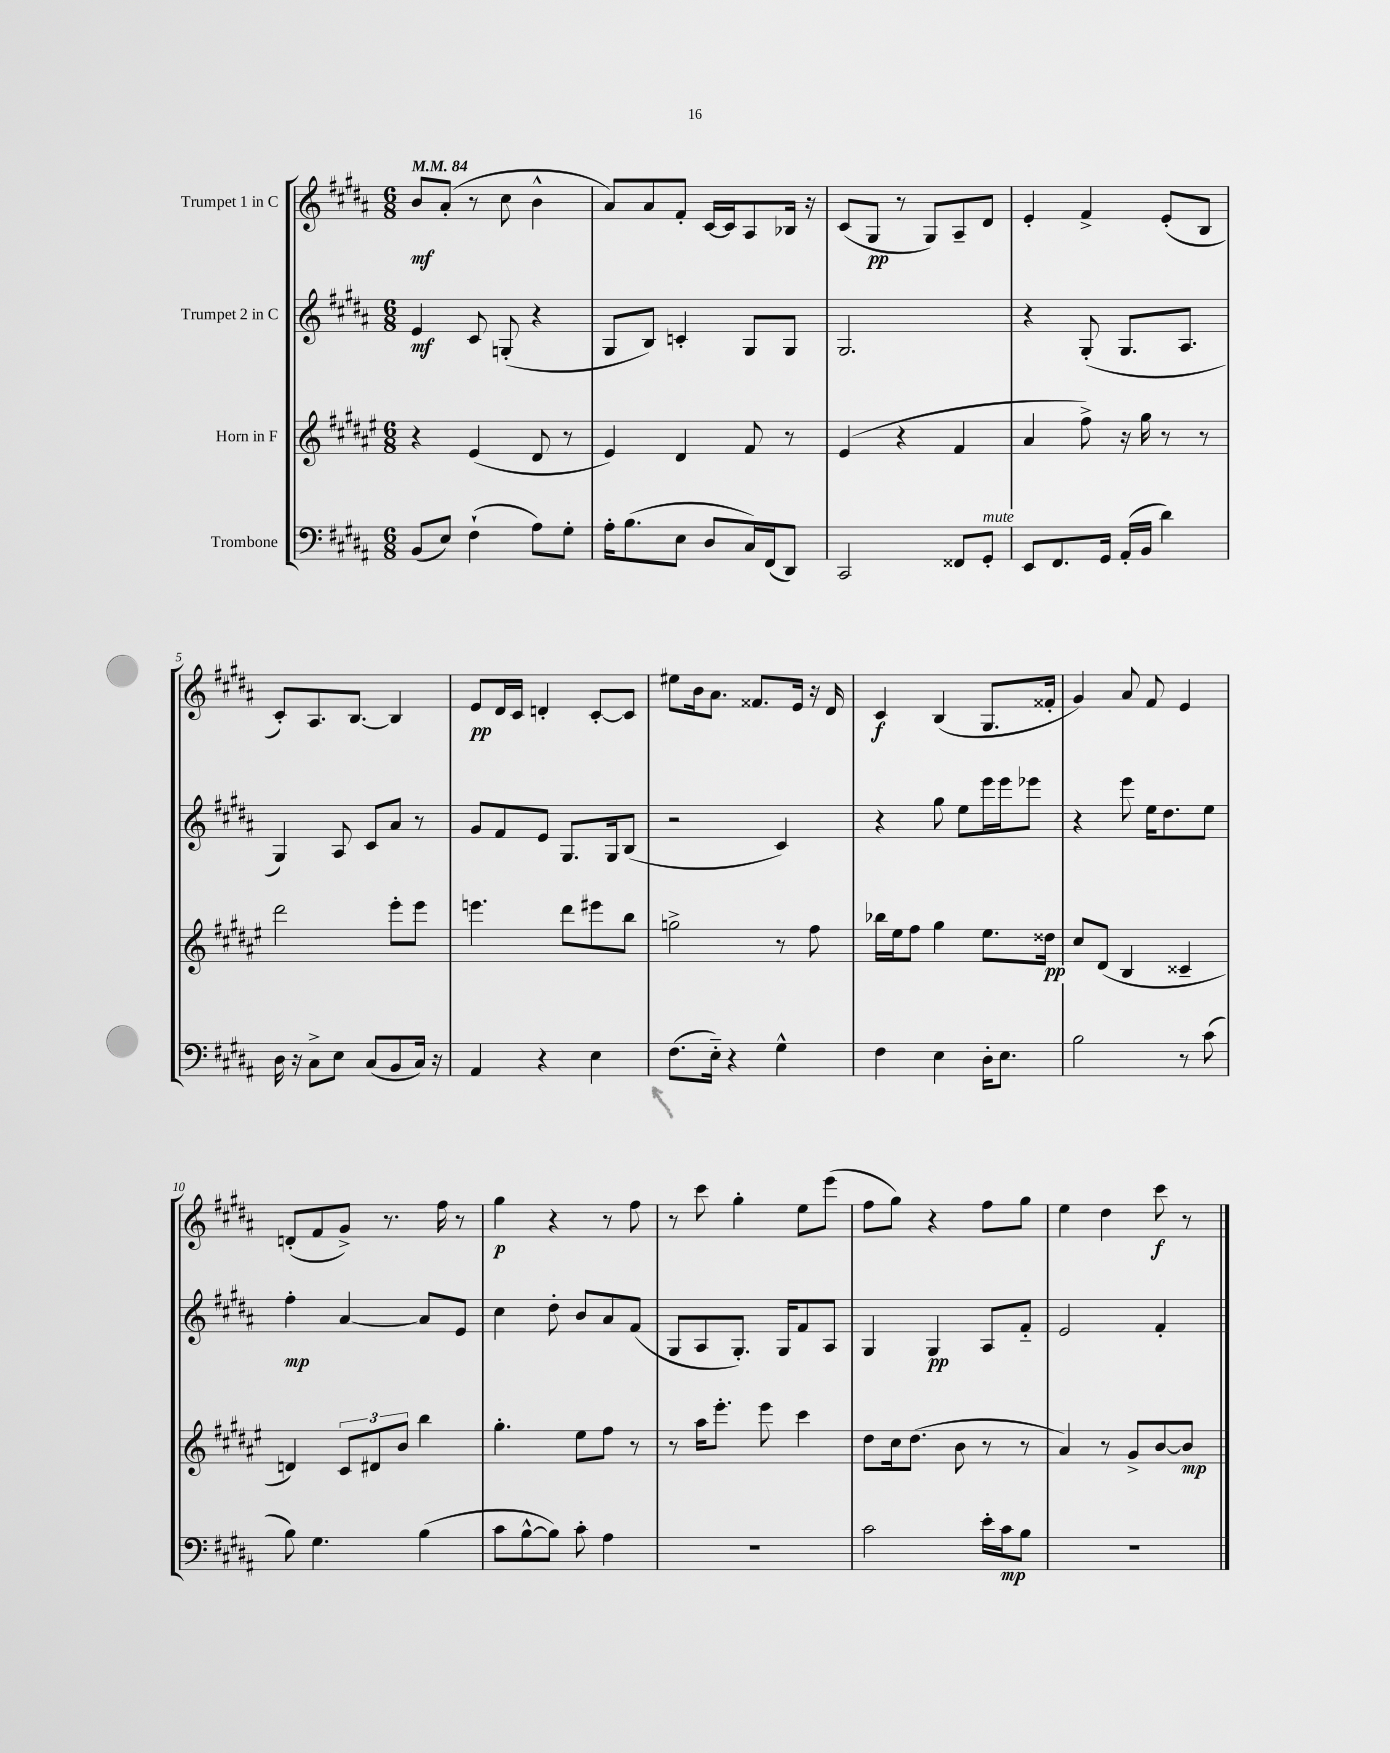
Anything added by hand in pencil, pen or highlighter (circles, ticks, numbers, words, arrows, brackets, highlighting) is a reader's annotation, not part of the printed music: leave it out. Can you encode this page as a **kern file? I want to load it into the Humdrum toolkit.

**kern	**dynam	**kern	**dynam	**kern	**dynam	**kern	**dynam
*part4	*part4	*part3	*part3	*part2	*part2	*part1	*part1
*staff4	*staff4	*staff3	*staff3	*staff2	*staff2	*staff1	*staff1
*I"Trombone	*	*I"Horn in F	*	*I"Trumpet 2 in C	*	*I"Trumpet 1 in C	*
*clefF4	*	*clefG2	*	*clefG2	*	*clefG2	*
*k[f#c#g#d#a#]	*	*k[f#c#g#d#a#e#]	*	*k[f#c#g#d#a#]	*	*k[f#c#g#d#a#]	*
*M6/8	*	*M6/8	*	*M6/8	*	*M6/8	*
*MM84	*	*MM84	*	*MM84	*	*MM84	*
=1	=1	=1	=1	=1	=1	=1	=1
(8BB/L	.	4r	.	4e/	mf	8b/L	mf
8E/J)	.	.	.	.	.	(8a#'/J	.
(4F#`\	.	(4e#/	.	8c#/	.	8r	.
.	.	.	.	(8Gn'/	.	8cc#\	.
8A#\L)	.	8d#/	.	4r	.	4b^^\	.
8G#'\J	.	8r	.	.	.	.	.
=2	=2	=2	=2	=2	=2	=2	=2
16A#'\KL	.	4e#/)	.	8G#/L	.	8a#/L)	.
(8.B\	.	.	.	.	.	.	.
.	.	.	.	8B/J)	.	8a#/	.
8E\J	.	4d#/	.	4cn'/	.	8f#'/J	.
8D#/L	.	.	.	.	.	[16c#/LL	.
.	.	.	.	.	.	16c#/J]	.
16C#/L)	.	8f#/	.	8G#/L	.	8A#/	.
(16FF#/J	.	.	.	.	.	.	.
8DD#/J)	.	8r	.	8G#/J	.	16B-X/Jk	.
.	.	.	.	.	.	16r	.
=3	=3	=3	=3	=3	=3	=3	=3
2CC#/	.	(4e#/	.	2.G#/	.	(8c#/L	.
.	.	.	.	.	.	8G#/J	pp
.	.	4r	.	.	.	8r	.
.	.	.	.	.	.	8G#/L)	.
8FF##X/L	.	4f#/	.	.	.	8A#~/	.
!LO:TX:a:i:t=mute	!	!	!	!	!	!	!
8GG#'/J	.	.	.	.	.	8d#/J	.
=4	=4	=4	=4	=4	=4	=4	=4
8EE/L	.	4a#/	.	4r	.	4e'/	.
8.FF#/	.	.	.	.	.	.	.
.	.	8ff#^\)	.	(8G#'/	.	4f#^/	.
16GG#/Jk	.	.	.	.	.	.	.
(16AA#'/LL	.	16r	.	8.G#/L	.	.	.
16BB/JJ	.	16gg#\	.	.	.	.	.
4d#\)	.	8r	.	.	.	(8e'/L	.
.	.	.	.	8.A#/J	.	.	.
.	.	8r	.	.	.	8B/J	.
!!LO:LB:g=z
=5	=5	=5	=5	=5	=5	=5	=5
16D#\	.	2ddd#\	.	4G#/)	.	8c#'/L)	.
16r	.	.	.	.	.	.	.
8C#^\L	.	.	.	.	.	8.A#/	.
8E\J	.	.	.	8A#/	.	.	.
.	.	.	.	.	.	[8.B/J	.
(8C#/L	.	.	.	8c#/L	.	.	.
8BB/	.	8eee#'\L	.	8a#/J	.	4B/]	.
16C#/Jk)	.	8eee#\J	.	8r	.	.	.
16r	.	.	.	.	.	.	.
=6	=6	=6	=6	=6	=6	=6	=6
4AA#/	.	4.eeen\	.	8g#/L	.	8e/L	pp
.	.	.	.	8f#/	.	16d#/L	.
.	.	.	.	.	.	16c#/JJ	.
4r	.	.	.	8e/J	.	4dn'/	.
.	.	8ddd#\L	.	8.G#/L	.	.	.
4E\	.	8eee#X\	.	.	.	[8c#'/L	.
.	.	.	.	16G#/k	.	.	.
.	.	8bb\J	.	(8B/J	.	8c#/J]	.
=7	=7	=7	=7	=7	=7	=7	=7
(8.F#\L	.	2ggn^\	.	2r	.	8ee#X\L	.
.	.	.	.	.	.	16b\k	.
16E\Jk)	.	.	.	.	.	8.a#\J	.
4r	.	.	.	.	.	.	.
.	.	.	.	.	.	8.f##X/L	.
4G#^^\	.	8r	.	4c#/)	.	.	.
.	.	.	.	.	.	16e/Jk	.
.	.	8ff#\	.	.	.	16r	.
.	.	.	.	.	.	16d#/	.
=8	=8	=8	=8	=8	=8	=8	=8
4F#\	.	16bb-X\LL	.	4r	.	4c#/	f
.	.	16ee#\J	.	.	.	.	.
.	.	8ff#\J	.	.	.	.	.
4E\	.	4gg#\	.	8gg#\	.	(4B/	.
.	.	.	.	8ee\L	.	.	.
16D#'\KL	.	8.ee#\L	.	16eee\L	.	8.G#/L	.
8.E\J	.	.	.	16eee\J	.	.	.
.	.	.	.	8eee-X\J	.	.	.
.	.	16dd##X\Jk	pp	.	.	16f##X'/Jk	.
=9	=9	=9	=9	=9	=9	=9	=9
2B\	.	8cc#/L	.	4r	.	4g#/)	.
.	.	(8d#/J	.	.	.	.	.
.	.	4B/	.	8eee\	.	8a#/	.
.	.	.	.	16ee\KL	.	8f#/	.
.	.	.	.	8.dd#\	.	.	.
8r	.	4c##X~/	.	.	.	4e/	.
(8c#\	.	.	.	8ee\J	.	.	.
!!LO:LB:g=z
=10	=10	=10	=10	=10	=10	=10	=10
8B\)	.	4dn/)	.	4ff#'\	mp	(8dn'/L	.
4.G#\	.	.	.	.	.	8f#/	.
.	.	12c#/L	.	[4a#/	.	8g#^/J)	.
.	.	12d#X/	.	.	.	.	.
.	.	.	.	.	.	8.r	.
.	.	12b/J	.	.	.	.	.
(4B\	.	4bb\	.	8a#/L]	.	.	.
.	.	.	.	.	.	16ff#\	.
.	.	.	.	8e/J	.	8r	.
=11	=11	=11	=11	=11	=11	=11	=11
8c#\L	.	4.gg#'\	.	4cc#\	.	4gg#\	p
[8B^^\	.	.	.	.	.	.	.
8B\J])	.	.	.	8dd#'\	.	4r	.
8c#'\	.	8ee#\L	.	8b/L	.	.	.
4A#\	.	8ff#\J	.	8a#/	.	8r	.
.	.	8r	.	(8f#/J	.	8ff#\	.
=12	=12	=12	=12	=12	=12	=12	=12
2.r	.	8r	.	8G#/L	.	8r	.
.	.	16aa#\KL	.	8A#/	.	8ccc#\	.
.	.	8.eee#'\J	.	.	.	.	.
.	.	.	.	8.G#'/J)	.	4gg#'\	.
.	.	8eee#\	.	.	.	.	.
.	.	.	.	16G#/KL	.	.	.
.	.	4ccc#\	.	8f#/	.	8ee\L	.
.	.	.	.	8A#/J	.	(8eee\J	.
=13	=13	=13	=13	=13	=13	=13	=13
2c#\	.	8dd#\L	.	4G#/	.	8ff#\L	.
.	.	16cc#\k	.	.	.	8gg#\J)	.
.	.	(8.dd#\J	.	.	.	.	.
.	.	.	.	4G#/	pp	4r	.
.	.	8b\	.	.	.	.	.
16e'\LL	.	8r	.	8A#/L	.	8ff#\L	.
16c#\J	mp	.	.	.	.	.	.
8B\J	.	8r	.	8f#/J	.	8gg#\J	.
=14	=14	=14	=14	=14	=14	=14	=14
2.r	.	4a#/)	.	2e/	.	4ee\	.
.	.	8r	.	.	.	4dd#\	.
.	.	8g#^/L	.	.	.	.	.
.	.	[8b/	.	4f#'/	.	8ccc#\	f
.	.	8b/J]	mp	.	.	8r	.
==	==	==	==	==	==	==	==
*-	*-	*-	*-	*-	*-	*-	*-
